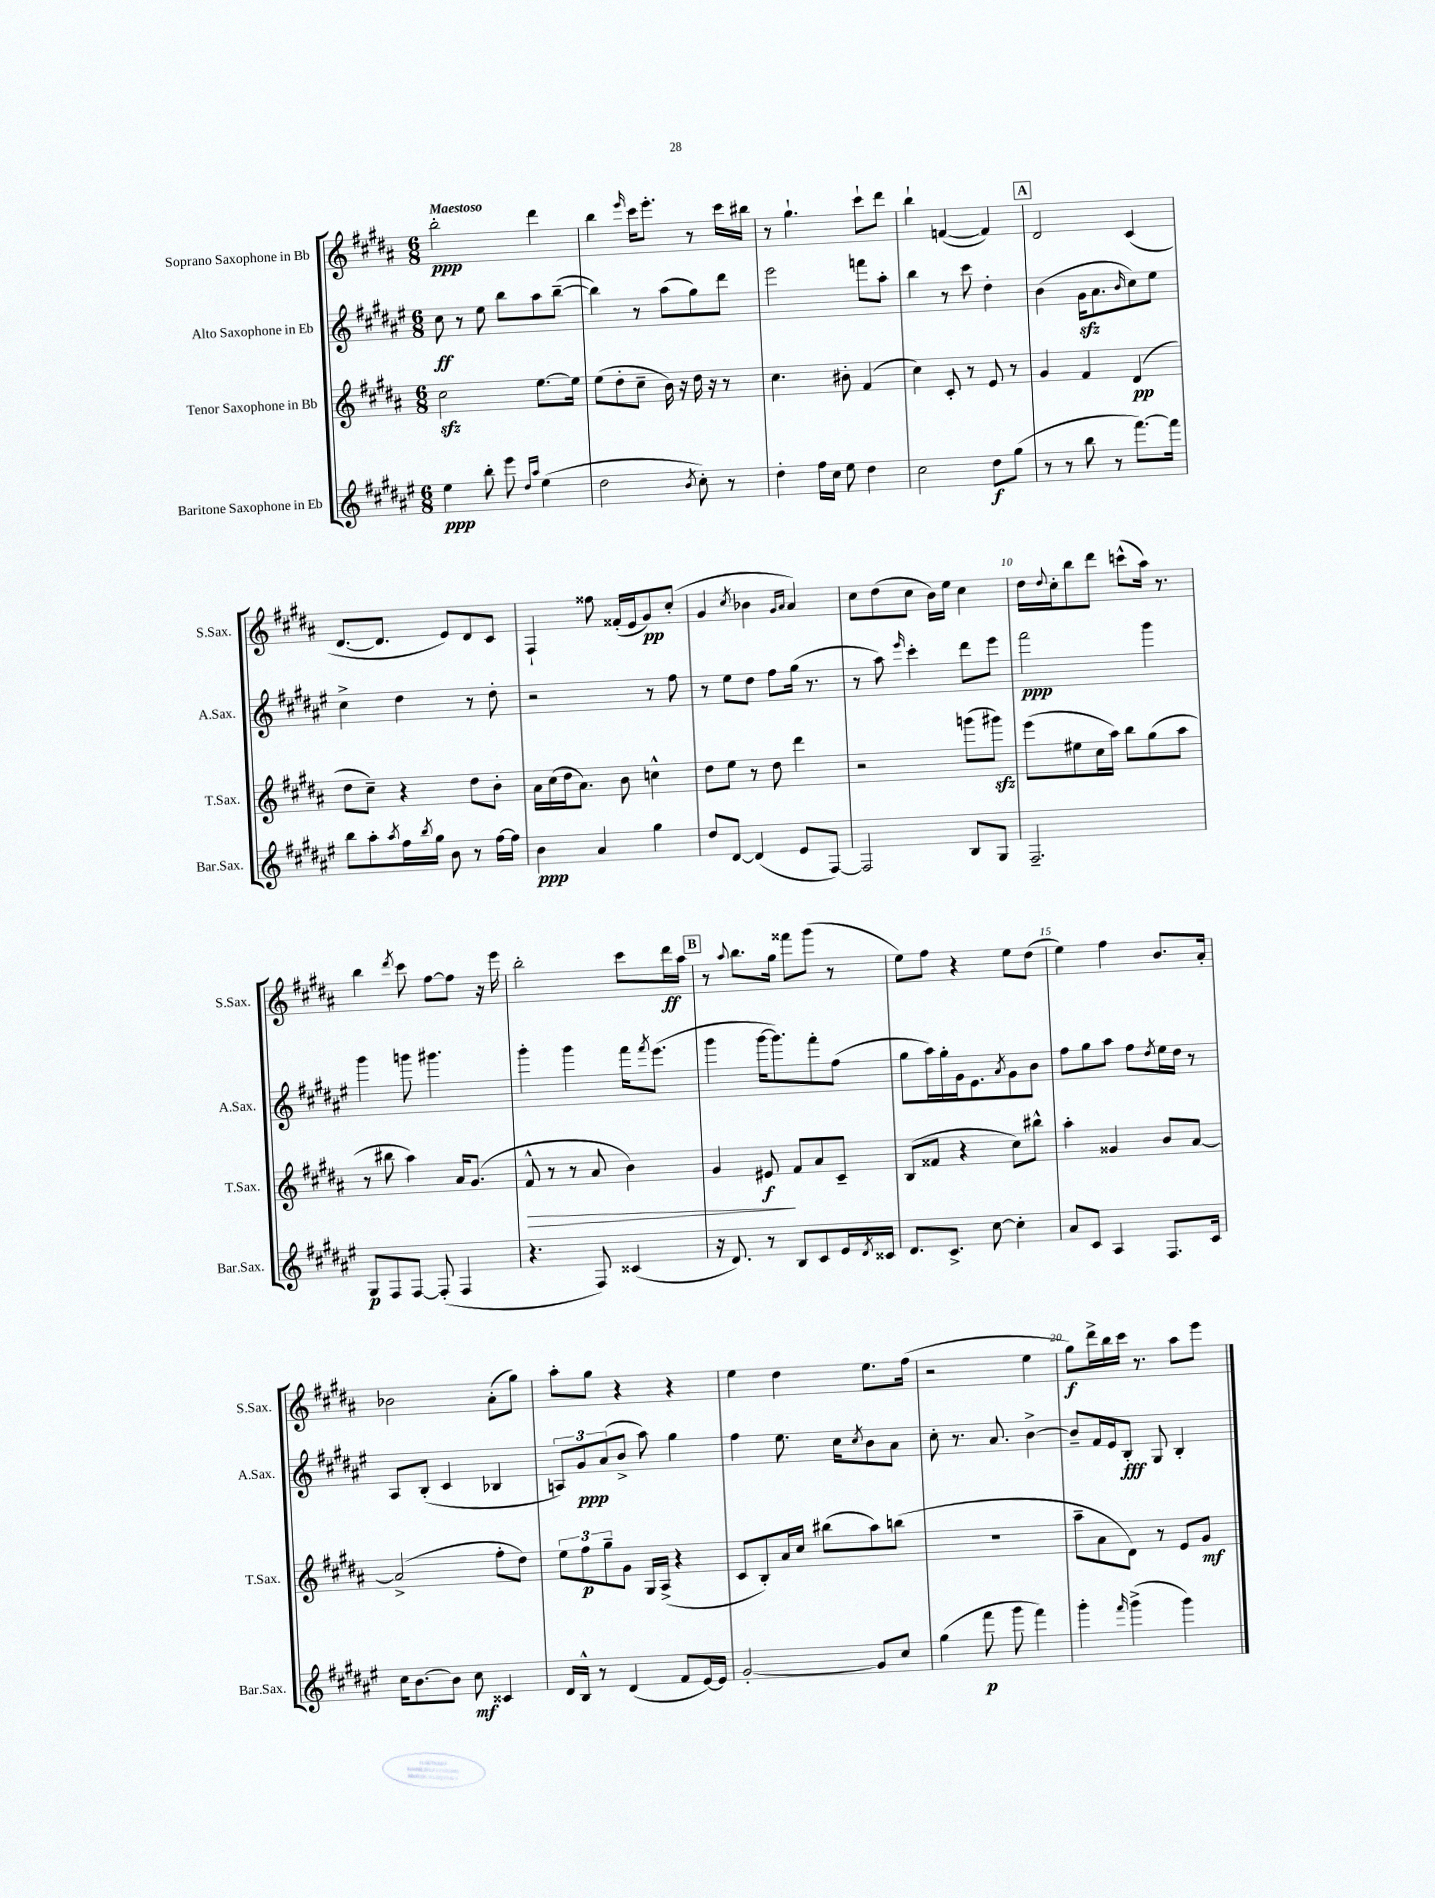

**kern	**kern	**kern	**kern
*staff4	*staff3	*staff2	*staff1
*clefG2	*clefG2	*clefG2	*clefG2
*k[f#c#g#d#a#e#]	*k[f#c#g#d#a#]	*k[f#c#g#d#a#e#]	*k[f#c#g#d#a#]
*M6/8	*M6/8	*M6/8	*M6/8
4ee#	2cc#	8cc#	2bb'
.	.	8r	.
8bb'	.	8ee#	.
8eee#	.	8bb	.
16qqdd#	.	.	.
16qqaa#	.	.	.
(4ee#	[8.ee	8aa#	4ddd#
.	.	([8bb~	.
.	16ee]	.	.
=	=	=	=
2dd#	(8ee	4bb])	4bb
.	8dd#'	.	.
.	.	.	16qqeee
.	8cc#~	8r	16ccc#
.	.	.	8.eee'
.	16b)	(8aa#	.
.	16r	.	.
8qb	.	.	.
8cc#')	16dd#	8gg#)	8r
.	16r	.	.
8r	8r	8ddd#	16ccc#
.	.	.	16bb#
=	=	=	=
4dd#'	4.cc#	2eee#	8r
.	.	.	4.gg#`
16ff#	.	.	.
16cc#	.	.	.
8ee#	8b#'	.	.
4dd#	(4f#	8fff	8ccc#`
.	.	8aa#'	8ddd#
=	=	=	=
2cc#	4cc#)	4bb	4bb`
.	8c#'	8r	([4f
.	8r	8ccc#	.
8dd#	8e	4dd#'	4f])
(8gg#	8r	.	.
=	=	=	=
8r	4g#	(4b	2d#
8r	.	.	.
8bb	4f#	16g#	.
.	.	8.a#	.
8r	.	.	.
.	.	16qqb	.
[8.fff#)	(4d#	8cc#)	(4c#
.	.	8ee#	.
16fff#]	.	.	.
=	=	=	=
8bb	8dd#	4cc#^	[8.d#
8aa#'	8cc#~)	.	.
.	.	.	8.d#]
8qaa#	.	.	.
16ff#	4r	4dd#	.
8qbb	.	.	.
16gg#	.	.	.
8b	.	.	8e)
8r	8dd#	8r	8d#
[16ff#	8b'	8dd#'	8c#
16ff#]	.	.	.
=	=	=	=
4b	16a#	2r	4F#`
.	(16cc#	.	.
.	16dd#	.	.
.	8.a#)	.	.
4a#	.	.	8ff##
.	8b	.	(16f##'
.	.	.	16e
4gg#	4cc^^	8r	8g#)
.	.	8ff#	(8cc#'
=	=	=	=
8dd#	8dd#	8r	4g#
[8d#	8ee	8ee#	.
.	.	.	8qcc#
(4d#]	8r	8dd#	4b-
.	8dd#	8ff#	.
.	.	.	16qqg#
.	.	.	16qqa#
8e#	4ddd#	(16gg#	4a#)
.	.	8.r	.
[8F#)	.	.	.
=	=	=	=
2F#]	2r	8r	8cc#
.	.	8aa#)	(8dd#
.	.	16qqeee#	.
.	.	4ccc#'	8cc#
.	.	.	16b)
.	.	.	16ee
8B	(8ggg	8ddd#	4cc#
8G#	8ggg#)	8eee#	.
=	=	=	=
2.F#~	(8eee	2fff#	16dd#
.	.	.	8qqdd#
.	.	.	16cc#'
.	8ee#	.	8bb
.	16cc#	.	8ddd#
.	16aa#)	.	.
.	8bb	.	(8ccc^^
.	(8gg#	4ggg#	16aa#)
.	.	.	8.r
.	8aa#	.	.
=	=	=	=
8G#	8r	4ggg#	4bb
8F#	8bb#	.	.
.	.	.	8qddd#
[8F#	4aa#)	8ggg	8ccc#
(8F#']	.	4.ggg#	[8ff#
4F#	16a#	.	8ff#]
.	(8.g#	.	.
.	.	.	16r
.	.	.	16eee
=	=	=	=
4.r	8f#^^	4ggg#'	2bb'
.	8r	.	.
.	8r	4ggg#	.
8F#)	8a#	.	.
(4c##	4b)	16fff#	8ccc#
.	.	8qfff#	.
.	.	(8.eee#	.
.	.	.	16ddd#
.	.	.	16aa#
=	=	=	=
16r	4g#	4ggg#	8r
8.d#)	.	.	.
.	.	.	8qqaa#
.	.	.	8.bb
8r	8e#	[16ggg#	.
.	.	8.ggg#])	16gg#
8B	8f#	.	8fff##
8c#	8a#	8fff#'	(8ggg#
16e#	8c#~	(8ff#	8r
8qd#	.	.	.
16c##	.	.	.
=	=	=	=
8.d#	(8B	8gg#	8ee)
.	8f##	16aa#)	8ff#
8.c#^	.	16gg#'	.
.	4r	16g#	4r
.	.	8.e#	.
[8cc#	.	.	.
.	.	8qa#	.
4cc#']	8cc#)	8g#	8ee
.	8bb#^^	8b	(8dd#
=	=	=	=
8a#	4aa#'	8ff#	4ee)
8c#	.	8gg#	.
4A#	4g##	8aa#	4ff#
.	.	8ff#	.
.	.	8qdd#	.
8.F#	8b	16ee#	8.b
.	.	16dd#	.
.	[8a#	8r	.
16c#	.	.	16a#'
=	=	=	=
16cc#	(2a#^]	8A#	2b-
[8.b	.	.	.
.	.	(8B'	.
8b]	.	4c#	.
8cc#	.	.	.
4c##	8ff#'	4B-	(8a#'
.	8dd#)	.	8gg#)
=	=	=	=
16d#	12ee	12A)	8aa#'
16B^^	.	.	.
.	12ff#	12g#	.
8r	.	.	8gg#
.	12gg#~	(12a#	.
(4d#	8g#	8b^	4r
.	16G#	8aa#)	.
.	(16A#^	.	.
8f#	4r	4gg#	4r
[16e#)	.	.	.
16e#]	.	.	.
=	=	=	=
[2g#'	8c#	4ff#	4ee
.	8B')	.	.
.	16a#	8.ee#	4dd#
.	16cc#	.	.
.	(8bb#	.	.
.	.	16cc#	.
.	.	8qcc#	.
8g#]	8aa#)	8b	8.ee
8cc#	(8bb	8a#	.
.	.	.	(16ff#
=	=	=	=
(4gg#	2.r	8cc#'	2r
.	.	8.r	.
8fff#	.	.	.
.	.	8.a#	.
8ggg#	.	.	.
4fff#)	.	[4b^	4ee
=	=	=	=
4ggg#'	8aa#~	8b~]	8gg#)
.	8a#	16f#	16ddd#^
.	.	16e#	16bb
16qqfff#	.	.	.
(4ggg#^	8d#)	8B'	16ccc#
.	.	.	8.r
.	8r	8G#	.
4ggg#)	8e	4B'	8aa#
.	8g#	.	8eee
==	==	==	==
*-	*-	*-	*-
